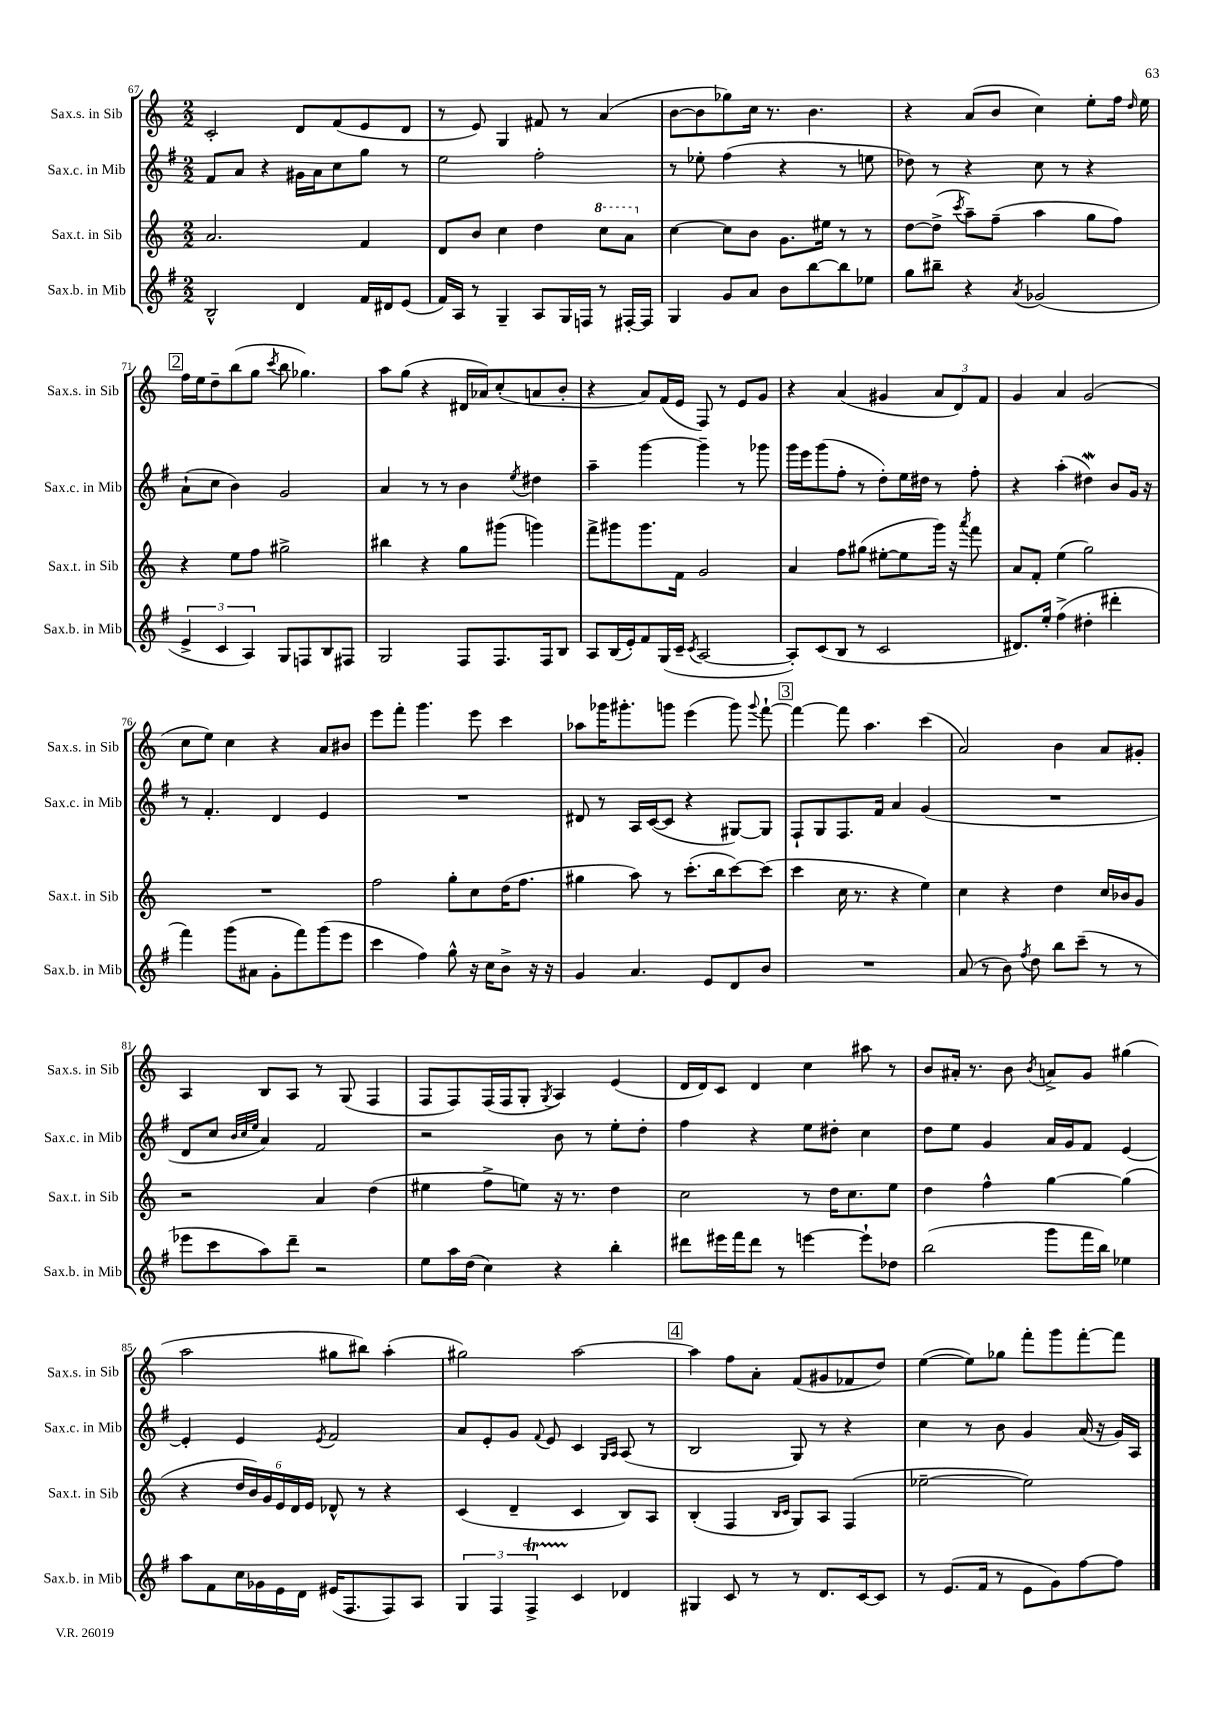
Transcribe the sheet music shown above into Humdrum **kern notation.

**kern	**kern	**kern	**kern
*staff4	*staff3	*staff2	*staff1
*clefG2	*clefG2	*clefG2	*clefG2
*k[f#]	*k[]	*k[f#]	*k[]
*M2/2	*M2/2	*M2/2	*M2/2
2B^^	2.a	8f#	2c'
.	.	8a	.
.	.	4r	.
4d	.	16g#	8d
.	.	16a	.
.	.	8cc	(8f
16f#	4f	8gg	8e
16d#	.	.	.
(8e	.	8r	8d
=	=	=	=
16f#)	8d	2ee	8r
16A	.	.	.
8r	8b	.	8e)
4G~	4cc	.	4G
8A	4dd	2ff#'	8f#
16G	.	.	8r
16F	.	.	.
8r	8ccc	.	(4a
[16F#'	8aa	.	.
16F#]	.	.	.
=	=	=	=
4G	[4cc	8r	[8b
.	.	8ee-'	8b]
8g	8cc]	(4ff#	8gg-)
8a	8b	.	16cc
.	.	.	8.r
8b	8.g	4r	.
[8bb	.	.	4.b
.	16ee#	.	.
8bb]	8r	8r	.
8ee-	8r	8ee	.
=	=	=	=
8gg	[8dd	8dd-)	4r
8bb#~	(8dd^]	8r	.
.	8qccc	.	.
4r	8aa~)	4r	(8a
.	(8ff~	.	8b
8qa	.	.	.
(2g-	4aa	8cc	4cc)
.	.	8r	.
.	8gg	4r	8ee'
.	8ff)	.	16ff
.	.	.	16qqdd
.	.	.	16ee
=	=	=	=
6e^	4r	(8a`	16ff
.	.	.	16ee
.	.	8cc	8dd~
6c	.	.	.
.	8ee	4b)	(8bb
6A)	.	.	.
.	8ff	.	8gg
.	.	.	8qccc
8G	2gg#^	2g	8bb
8F	.	.	4.gg-)
8B	.	.	.
8F#	.	.	.
=	=	=	=
2G	4bb#	4a	8aa
.	.	.	(8gg
.	4r	8r	4r
.	.	8r	.
8F#	8gg	4b	16d#
.	.	.	16a-)
8.F#	(8ggg#	.	(8cc'
.	.	8qee	.
.	4ggg)	4dd#	8a
16F#	.	.	.
8B	.	.	8b'
=	=	=	=
8A	8fff^	4aa~	4r
(16B	8ggg#	.	.
16e')	.	.	.
8f#	8.ggg#	[4ggg	8a)
(16G	.	.	(16f
16c~	16f	.	16e
8qc	.	.	.
[2A	2g	4ggg~]	8F)
.	.	.	8r
.	.	8r	8e
.	.	8ggg-	8g
=	=	=	=
8A'])	4a	16ggg	4r
.	.	16eee	.
(8c	.	(8ggg	.
8B	8ff	8ff#'	(4a
8r	(8gg#	8r	.
2c	[8ee#'	8dd')	4g#
.	8ee#]	16ee	.
.	.	16dd#	.
.	16ggg)	8r	12a
.	16r	.	.
.	.	.	12d)
.	8qaaa	.	.
.	8fff	8ff#'	.
.	.	.	12f
=	=	=	=
8.d#)	8a	4r	4g
.	8f'	.	.
16ee'	.	.	.
(4ff#^	(4ee	(4aa'	4a
4dd#'	2gg)	4dd#)	(2g
4ddd#'	.	8b	.
.	.	16g	.
.	.	16r	.
=	=	=	=
4fff#)	1r	8r	8cc
.	.	4.f#'	8ee)
(8ggg	.	.	4cc
8a#	.	.	.
8g'	.	4d	4r
8fff#)	.	.	.
(8ggg	.	4e	8a
8eee	.	.	8b#
=	=	=	=
4ccc	2ff	1r	8eee
.	.	.	8fff'
4ff#)	.	.	4.ggg
8gg^^	8gg'	.	.
16r	8cc	.	8eee
16cc	.	.	.
8b^	(16dd	.	4ccc
.	8.ff	.	.
16r	.	.	.
16r	.	.	.
=	=	=	=
4g	4gg#	8d#	8aa-
.	.	8r	16ggg-
.	.	.	8.ggg#'
4.a	8aa)	16A	.
.	.	([16c	.
.	8r	8c]	8ggg
.	(8.ccc'	4r	(4eee
8e	.	.	.
.	16bb	.	.
8d	[8ccc)	[8G#)	8ggg)
.	.	.	8qqggg
8b	(8ccc]	8G#]	[8fff`
=	=	=	=
1r	4ccc	8F#`	4fff_
.	.	8G	.
.	16cc	8.F#	8fff]
.	8.r	.	.
.	.	.	4.aa
.	.	16f#	.
.	4r	4a	.
.	4ee)	(4g	(4ccc
=	=	=	=
(8a	4cc	1r	2a)
8r	.	.	.
8b)	4r	.	.
8qff#	.	.	.
8dd	.	.	.
8bb	4dd	.	4b
(8ccc~	.	.	.
8r	16cc	.	8a
.	16b-	.	.
8r	8g	.	8g#'
=	=	=	=
8eee-	2r	8d	4A
8ccc	.	8cc	.
.	.	32qqb	.
.	.	32qqcc	.
.	.	32qqee	.
8aa)	.	4a)	8B
8ddd~	.	.	8A
2r	4a	2f#	8r
.	.	.	(8G
.	(4dd	.	4F
=	=	=	=
8ee	4ee#	2r	8F
16aa	.	.	8F)
(16dd	.	.	.
4cc)	8ff^	.	(16F
.	.	.	16F
.	8ee)	.	8G'
.	.	.	8qG
4r	16r	8b	4A)
.	8.r	.	.
.	.	8r	.
4bb'	4dd	8ee'	(4e
.	.	8dd'	.
=	=	=	=
8ddd#	2cc	4ff#	16d
.	.	.	16d)
16eee#	.	.	8c
16fff#	.	.	.
8ddd#	.	4r	4d
8r	.	.	.
[4eee	8r	8ee	4cc
.	16dd	8dd#'	.
.	8.cc	.	.
8eee`]	.	4cc	8aa#
8dd-	8ee	.	8r
=	=	=	=
(2bb	4dd	8dd	8b
.	.	8ee	16a#'
.	.	.	8.r
.	4ff^^	4g	.
.	.	.	8b
.	.	.	8qb
8ggg	[4gg	16a	8a^
.	.	16g	.
16fff#	.	8f#	8g
16bb)	.	.	.
4ee-	(4gg]	[4e	(4gg#
=	=	=	=
8aa	4r	4e']	2aa
8f#	.	.	.
16cc	24dd	4e	.
.	24b)	.	.
16g-	.	.	.
.	24g	.	.
16e	24e	.	.
.	24d	.	.
16d	.	.	.
.	24e	.	.
.	.	8qe	.
(16e#	8d-^^	2f#	8gg#
8.F#	.	.	.
.	8r	.	8bb#)
8F#)	4r	.	(4aa'
8A	.	.	.
=	=	=	=
6G	(4c	8a	2gg#)
.	.	8e'	.
6F#	.	.	.
.	4d~	8g	.
6F#^	.	.	.
.	.	8qqf#	.
.	.	8e	.
4c	4c	4c	[2aa
.	.	16qqG	.
.	.	16qqA	.
4d-	8B)	(8A	.
.	8A	8r	.
=	=	=	=
4G#	(4B'	2B	4aa]
8c	4F	.	8ff
8r	.	.	8a'
.	16qqB	.	.
.	16qqc	.	.
8r	8G)	8G)	(8f
8.d	8A	8r	8g#
.	(4F	4r	8f-
[16c	.	.	.
8c]	.	.	8dd)
=	=	=	=
8r	[2ee-~	4cc	([4ee
(8.e	.	.	.
.	.	8r	8ee])
16f#	.	.	.
8r	.	8b	8gg-
8e	2ee-])	4g	8fff'
8g)	.	.	8ggg
[8ff#	.	(16a	[8fff'
.	.	16r	.
8ff#]	.	16g)	8fff]
.	.	16A	.
==	==	==	==
*-	*-	*-	*-
